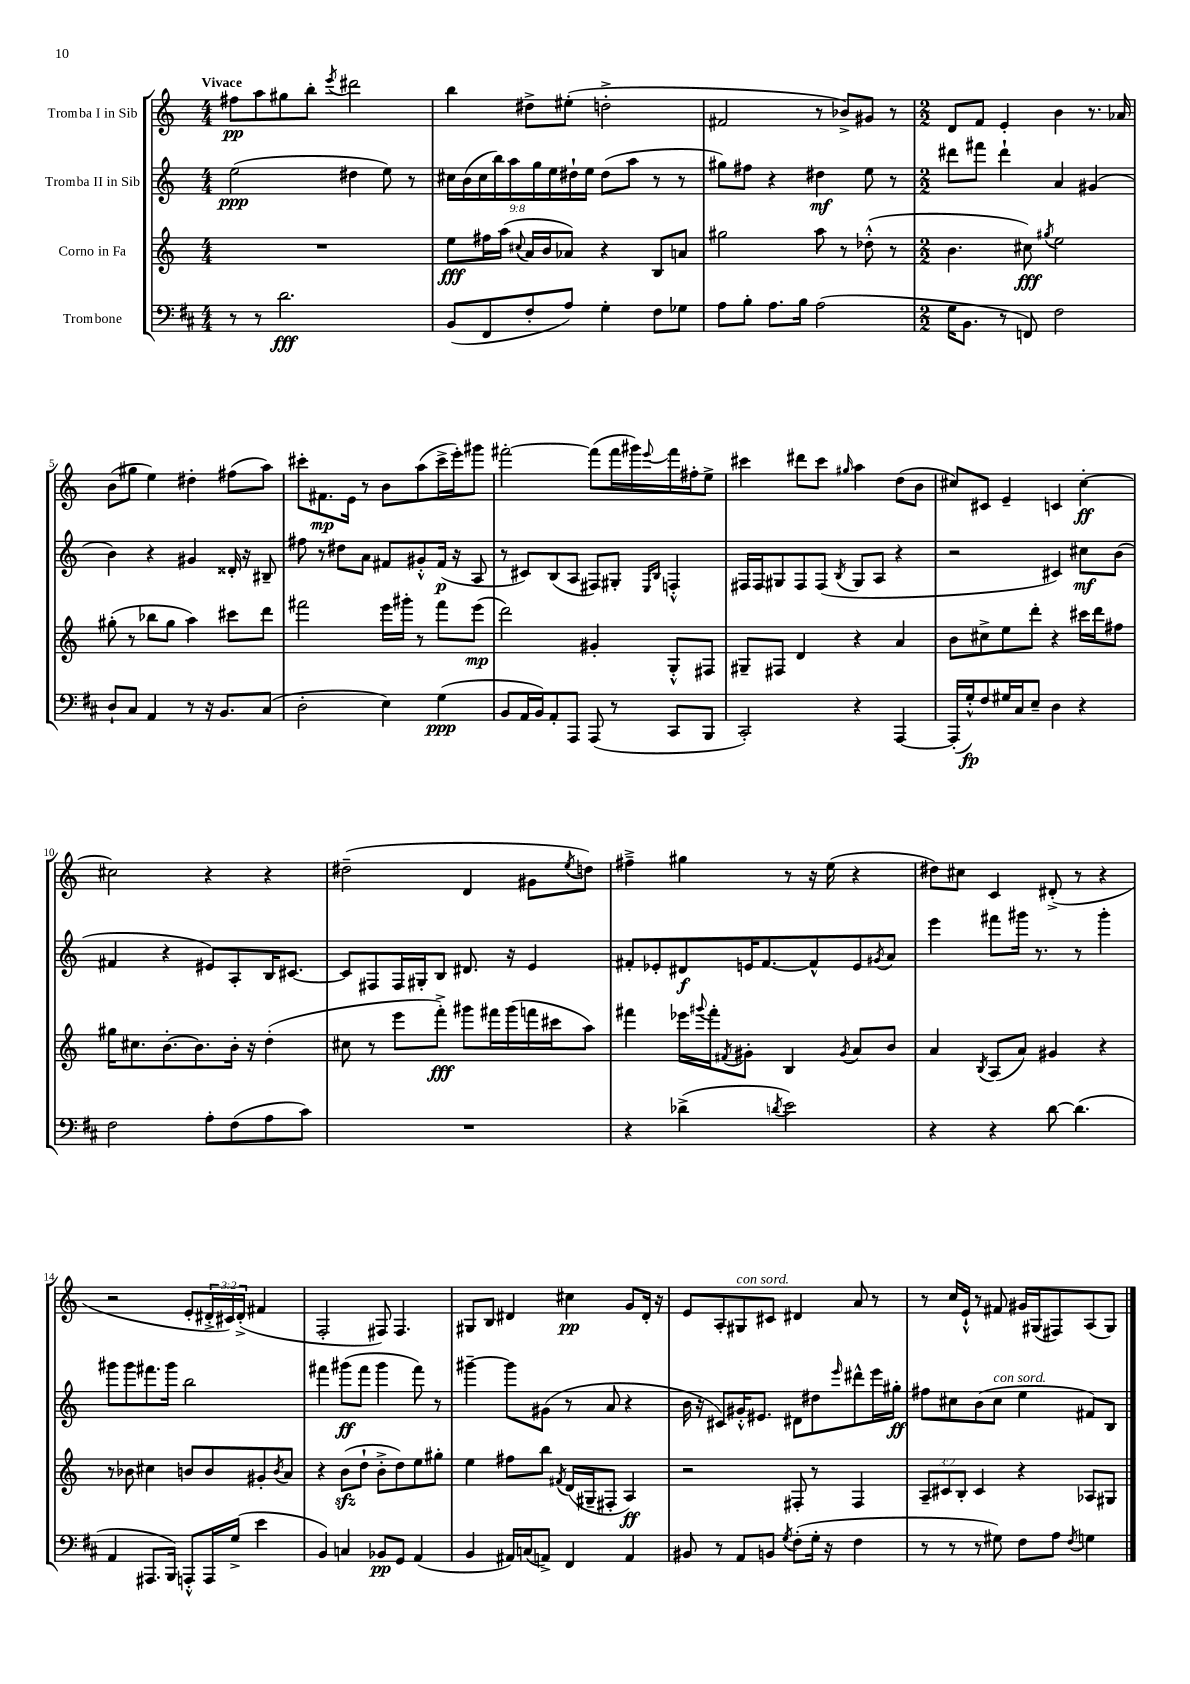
<<
\new StaffGroup <<
\new Staff = "s0" \with { instrumentName = "Tromba I in Sib" } {
    \clef treble \key c \major \numericTimeSignature \time 4/4 \override Staff.TupletNumber.text = #tuplet-number::calc-fraction-text \tempo "Vivace"
    fis''8\pp a''8 gis''8 b''8-. \acciaccatura { e'''8 } dis'''2 |
    b''4 dis''8-> eis''8-.( d''2-.-> |
    fis'2 r8 bes'8->) gis'8 r8 |
    \numericTimeSignature \time 2/2 d'8 f'8 e'4-. b'4 r8. aes'16 |
    b'8( gis''8 e''4) dis''4-. fis''8( a''8) |
    cis'''8-. fis'8.\mp e'16 r8 b'8 a''8( cis'''16-> e'''16-.) gis'''8 |
    fis'''2~-. fis'''8( fis'''16 gis'''16) \appoggiatura { e'''8 } fis'''16 fis''16-. e''8-> |
    cis'''4 dis'''8 cis'''8 \grace { gis''16 } a''4 d''8( b'8 |
    cis''8) cis'8 e'4-- c'4 cis''4~-.\ff |
    cis''2 r4 r4 |
    dis''2--( d'4 gis'8 \acciaccatura { e''8 } d''8) |
    fis''4---> gis''4 r8 r16 e''16( r4 |
    dis''8) cis''8 c'4 dis'8-.->( r8 r4 |
    r2 e'8-. \tuplet 3/2 { dis'16-.-> cis'16) dis'16-.->( } fis'4 |
    f2-. fis8) fis4. |
    gis8 b8 dis'4 cis''4\pp g'8 dis'16-. r16 |
    e'8 a8-. gis8^\markup { \italic "con sord." } cis'8 dis'4 a'8 r8 |
    r8 c''16 e'16-!-^ r8 fis'8 gis'16 gis16( fis8) a8( gis8) \bar "|." |
}
\new Staff = "s1" \with { instrumentName = "Tromba II in Sib" } {
    \clef treble \key c \major \numericTimeSignature \time 4/4 \override Staff.TupletNumber.text = #tuplet-number::calc-fraction-text
    e''2\ppp( dis''4 e''8) r8 |
    \tuplet 9/8 { cis''16 b'16( cis''16 b''16) a''16 g''16 e''16 dis''16-! e''16 } dis''8( a''8 r8 r8 |
    gis''8) fis''8 r4 dis''4\mf e''8 r8 |
    \numericTimeSignature \time 2/2 dis'''8 fis'''8 dis'''4-! a'4 gis'4( |
    b'4) r4 gis'4 disis'16-. r16 bis8-- |
    fis''8 r8 dis''8 a'8 fis'8 gis'8-.-^ fis'16\p( r16 a8 |
    r8 cis'8) b8( a8 fis8) gis8-. \grace { e16 b16 } f4-.-^ |
    fis16 fis16 gis8 fis8 fis8( \acciaccatura { b8 } gis8 a8 r4 |
    r2 cis'4) cis''8\mf b'8( |
    fis'4 r4 eis'8) a8-. b16 cis'8.~ |
    cis'8 fis8 fis16 gis16-. b8 dis'8. r16 e'4 |
    fis'8-. ees'8-. dis'8\f e'16 fis'8.~ fis'8-^ e'8 \acciaccatura { gis'8 } a'8 |
    e'''4 fis'''8 gis'''16 r8. r8 gis'''4-. |
    gis'''8 gis'''8 fis'''8. gis'''16 b''2 |
    fis'''4 gis'''8\ff( fis'''8 gis'''4 fis'''8) r8 |
    gis'''4~-- gis'''8 gis'8( r8 a'8 r4 |
    b'16 r16 cis'8) gis'16-.-^ eis'8. dis'8 dis''8 \grace { e'''16 } dis'''8-^ e'''16 gis''16-.\ff |
    fis''8 cis''8 b'8( cis''8^\markup { \italic "con sord." } e''4 fis'8) b8 \bar "|." |
}
\new Staff = "s2" \with { instrumentName = "Corno in Fa" } {
    \clef treble \key c \major \numericTimeSignature \time 4/4 \override Staff.TupletNumber.text = #tuplet-number::calc-fraction-text
    R1 |
    e''8\fff fis''16 a''16( \appoggiatura { cis''8 } a'16 b'16 aes'8) r4 b8 a'8 |
    gis''2 a''8 r8 des''8-.-^( r8 |
    \numericTimeSignature \time 2/2 b'4. cis''8\fff) \acciaccatura { gis''8 } e''2 |
    gis''8-.( r8 bes''8 gis''8 a''4) cis'''8 d'''8 |
    fis'''2 e'''16 gis'''16-. r8 fis'''8 e'''8\mp( |
    d'''2) gis'4-. g8-.-^ fis8 |
    gis8-- fis8 d'4 r4 a'4 |
    b'8 cis''8-> e''8 d'''8-. r4 cis'''16 d'''16 fis''8 |
    gis''16 cis''8. b'8.~-. b'8. b'16-. r16 d''4-.( |
    cis''8 r8 e'''8 f'''8-.->\fff) gis'''8 fis'''16 gis'''16( f'''16 cis'''16 a''8) |
    fis'''4 ees'''16 \appoggiatura { gis'''8 } fis'''16-. \acciaccatura { fis'8 } gis'8-. b4 \acciaccatura { gis'8 } a'8 b'8 |
    a'4 \acciaccatura { b8 } a8( a'8) gis'4 r4 |
    r8 bes'8 cis''4 b'8 b'8 gis'8-. \acciaccatura { b'8 } a'8 |
    r4 b'8\sfz( d''8-! b'8-.-> d''8) e''8 gis''8-. |
    e''4 fis''8 b''8 \acciaccatura { fis'8 } d'16( gis16-- fis8-. a4\ff) |
    r2 fis8-. r8 fis4 |
    \tuplet 3/2 { a8-- cis'8 b8-. } cis'4 r4 aes8 gis8 \bar "|." |
}
\new Staff = "s3" \with { instrumentName = "Trombone" } {
    \clef bass \key d \major \numericTimeSignature \time 4/4
    r8 r8 d'2.\fff |
    b,8( fis,8 fis8-. a8) g4-. fis8 ges8 |
    a8 b8-. a8. b16 a2( |
    \numericTimeSignature \time 2/2 g16 b,8. r8 f,8) fis2 |
    d8-! cis8 a,4 r8 r16 b,8. cis8( |
    d2-. e4) g4\ppp( |
    b,8 a,16 b,16) a,8-. a,,8 a,,8( r8 cis,8 b,,8 |
    cis,2-.) r4 a,,4~ |
    a,,16-.( g16-.-^\fp) fis8 gis16 cis16 e8-- d4 r4 |
    fis2 a8-. fis8( a8 cis'8) |
    R1 |
    r4 des'4->( \acciaccatura { d'8 } e'2) |
    r4 r4 d'8~ d'4.( |
    a,4 ais,,8. b,,16) a,,8-.-^ a,,16 g16->( e'4 |
    b,4) c4 bes,8\pp g,8 a,4( |
    b,4 ais,16) c16( a,8->) fis,4 a,4 |
    bis,8 r8 a,8 b,8 \acciaccatura { g8 } fis8-.( g16-. r16 fis4 |
    r8 r8 r8 gis8) fis8 a8 \acciaccatura { fis8 } g4 \bar "|." |
}
>>
>>
